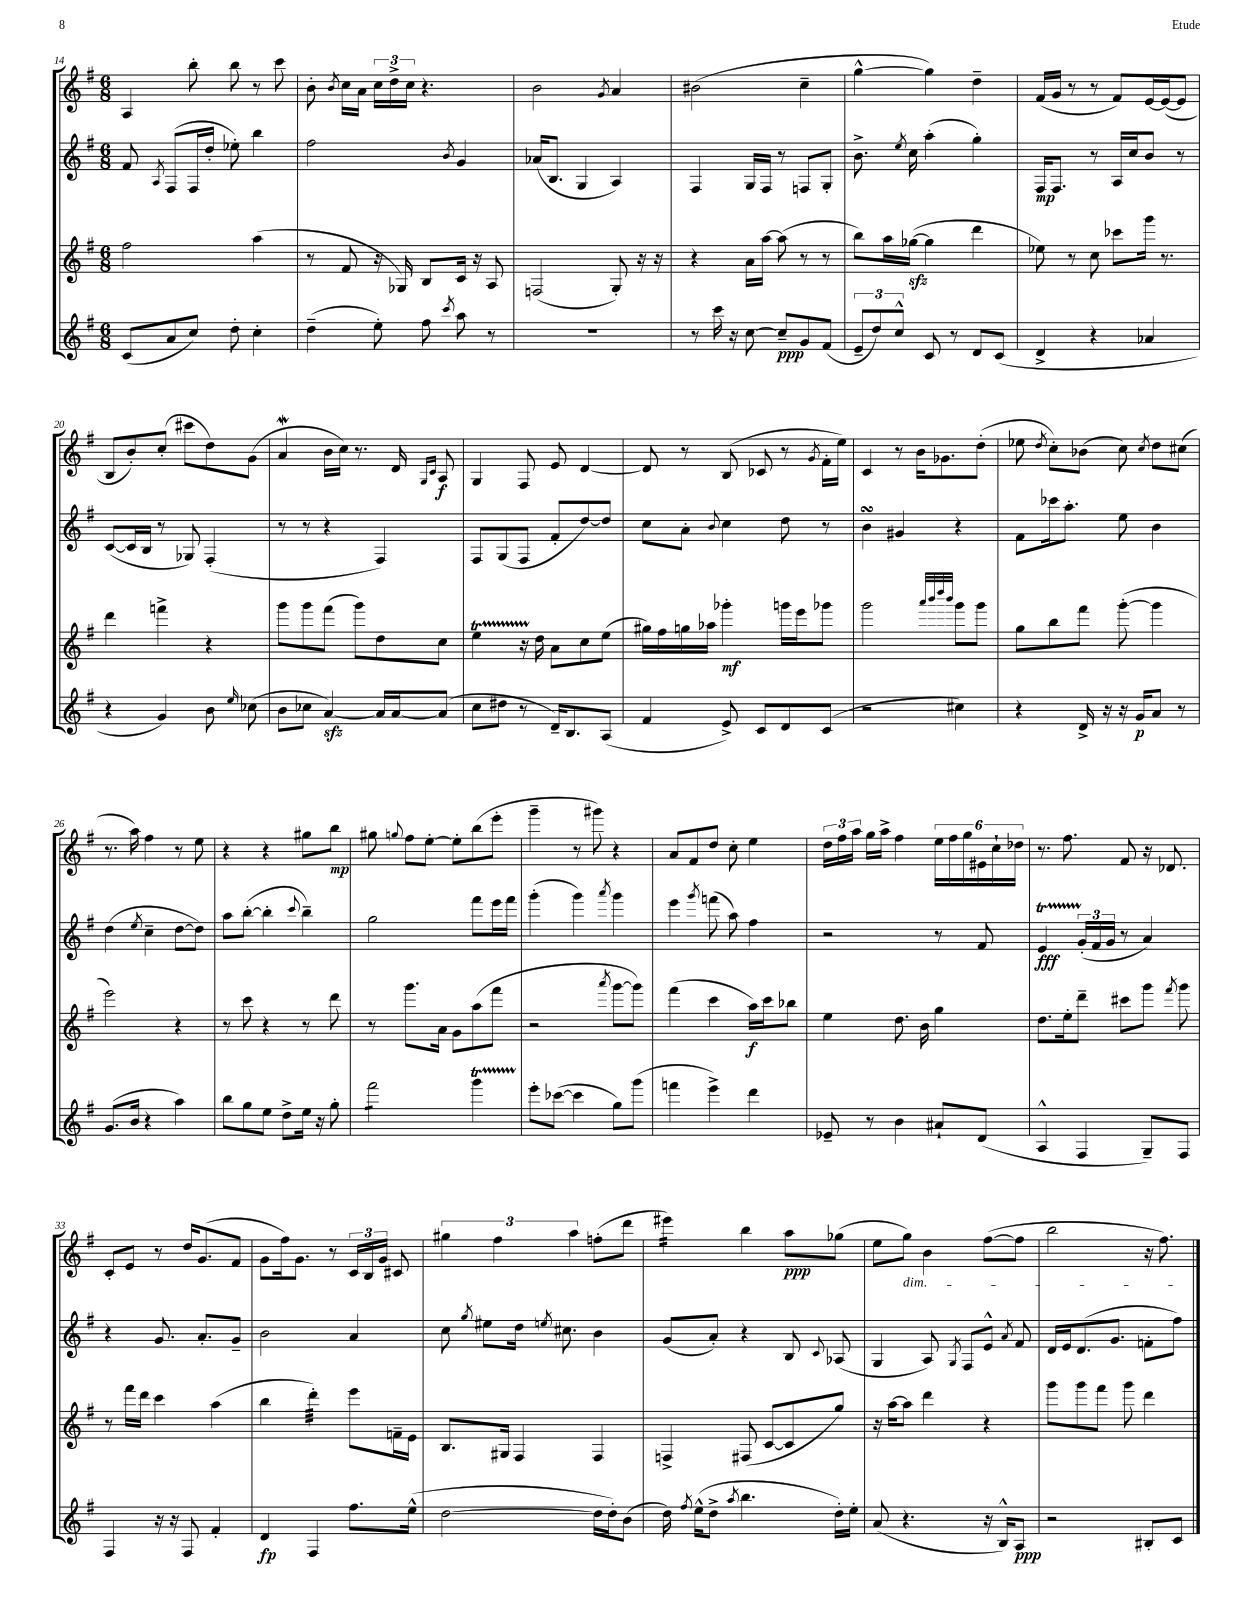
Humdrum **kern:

**kern	**kern	**kern	**kern
*staff4	*staff3	*staff2	*staff1
*clefG2	*clefG2	*clefG2	*clefG2
*k[f#]	*k[f#]	*k[f#]	*k[f#]
*M6/8	*M6/8	*M6/8	*M6/8
(8c/L	2ff#\	8f#/	4A/
.	.	8qA/	.
8a/	.	(8F#/L	.
8cc/J)	.	16F#/L	8bb'\
.	.	16dd'/JJ	.
8dd'\	.	8ee-'\)	8bb\
4cc'\	(4aa\	4bb\	8r
.	.	.	8ccc\
=	=	=	=
(4dd~\	8r	2ff#\	8b'\
.	.	.	8qb/
.	8f#/	.	16cc\LL
.	.	.	16a\JJ
8ee'\)	16r	.	24cc\LL
.	.	.	24dd^\
.	16G-/)	.	.
.	.	.	24cc\JJ
8ff#\	8B/L	.	4.r
8qccc/	.	8qb/	.
8aa\	16c/Jk	4g/	.
.	16r	.	.
8r	8A/	.	.
=	=	=	=
2.r	(2F/	(16a-/LK	2b\
.	.	8.B/J	.
.	.	4G/	.
.	.	.	8qg/
.	8G'/)	4A/)	4a/
.	16r	.	.
.	16r	.	.
=	=	=	=
8r	4r	4F#/	(2b#\
16ccc\	.	.	.
16r	.	.	.
[8cc\	16a\LL	16G/LL	.
.	[16aa\JJ	16F#/JJ	.
8cc~/]L	(8aa\]	8r	.
8g/	8r	8F/L	4cc~\
(8f#/J	8r	8G'/J	.
=	=	=	=
12e~/L	8bb\L)	8.b^\	[4gg^^\
12dd/)	.	.	.
.	16aa\L	.	.
12cc^^/J	.	.	.
.	.	8qee/	.
.	([16gg-\JJ	16cc\	.
8c/	4gg-\]	(4aa'\	4gg\])
8r	.	.	.
8d/L	4ddd\	4gg'\)	4dd~\
(8c/J	.	.	.
=	=	=	=
4d^/	8ee-\)	16F#/LK	(16f#/LL
.	.	8.F#/J	16g/JJ
.	8r	.	8r
4r	8cc\	8r	8r
.	8ccc-\L	16A/LL	8f#/L)
.	.	16cc/J	.
4a-/	16ggg\Jk	8b/J	[16e/L
.	8.r	.	(16e/_J
.	.	8r	8e/]J
=	=	=	=
4r	4ddd\	([8c/L	8B/L
.	.	16c/]L	8b'/)
.	.	16B/JJ	.
4g/)	4fff^\	8r	(8cc'/J
.	.	8G-/)	8ccc#\L
8b\	4r	(4F#'/	8dd\)
16qqee/	.	.	.
(8cc-\	.	.	(8g\J
=	=	=	=
8b\L	8ggg\L	8r	4a/
8cc-\J	8ggg\	8r	.
[4a/)	(8fff#\J	4r	16b\LL
.	.	.	16cc\JJ)
.	8ggg\L)	.	8.r
16a/]LL	8dd\	4F#/)	.
[16a/J	.	.	16d/
.	.	.	16qqG/LL
.	.	.	16qqc/JJ
(8a/]J	8cc\J	.	8A/
=	=	=	=
8cc\L	4ee\	8F#/L	4G/
8dd#\J	.	(8G/	.
8r	16r	8F#/J	8F#/
.	16dd\	.	.
16d~/LK)	8a\L	8f#'/L	8e/
8.B/	.	.	.
.	8cc\	[8dd/)	[4d/
(8A/J	(8ee\J	8dd/]J	.
=	=	=	=
4f#/	16gg#\LL)	8cc\L	8d/]
.	16ff#\	.	.
.	16gg\	8a'\J	8r
.	16aa-\JJ	.	.
.	.	8qqb/	.
8e^/)	4ggg-'\	4cc\	(8B/
8c/L	.	.	8c-/
8d/	16ggg\LL	8dd\	8r
.	16eee\J	.	.
.	.	.	8qg/
(8c/J	8ggg-\J	8r	16f#'\LL
.	.	.	16ee\JJ)
=	=	=	=
2r	2ggg\	4b\	4c/
.	.	4g#/	8r
.	.	.	16b\LK
.	.	.	8.g-\
.	32qqaaa/LLL	.	.
.	32qqbbb/	.	.
.	32qqdddd/	.	.
.	32qqbbb/JJJ	.	.
4cc#\)	8ggg\L	4r	.
.	8ggg\J	.	(8dd'\J
=	=	=	=
4r	8gg\L	8f#\L	8ee-\
.	.	.	8qdd/
.	8bb\	16ccc-\k	8cc'\L)
.	.	8.aa'\J	.
16d^/	8fff#\J	.	(8b-\J
16r	.	.	.
16r	([8ggg'\	8ee\	8cc\)
16g/LK	.	.	.
.	.	.	8qcc/
8a/J	4ggg\]	4b\	8dd\L
8r	.	.	(8cc#\J
=	=	=	=
(8.g/L	2eee\)	(4dd\	8.r
16b/Jk	.	.	16aa\)
.	.	8qee/	.
4r	.	4cc~\	4ff#\
4aa\)	4r	[8dd\L	8r
.	.	8dd\]J)	8ee\
=	=	=	=
8bb\L	8r	8aa\L	4r
8gg\	8ccc\	([8bb'\J	.
8ee\J	4r	4bb'\]	4r
8dd^\L	.	.	.
.	.	8qqccc/	.
16ee\Jk	8r	4bb~\)	8gg#\L
16r	.	.	.
8gg'\	8ddd\	.	8bb\J
=	=	=	=
2fff#\	8r	2gg\	8gg#\
.	.	.	8qqgg/
.	8.ggg\L	.	8ff#\L
.	.	.	[8ee'\J
.	16a\Jk	.	.
.	8g\L	.	8ee'\]L
4ggg\	(8aa\	8fff#\L	(8bb\
.	8fff#\J	16eee\L	8eee'\J
.	.	16fff#\JJ	.
=	=	=	=
8eee'\L	2r	(4ggg'\	4ggg~\
([8ccc-\J	.	.	.
4ccc-\]	.	4ggg\)	8r
.	.	.	8ggg#\)
.	8qaaa/	8qaaa/	.
8gg\L)	[8ggg\L	4ggg\	4r
(8ggg\J	8ggg\]J)	.	.
=	=	=	=
4fff\	(4fff#\	4eee\	8a/L
.	.	.	8f#/
.	.	8qggg/	.
4eee^\)	4ccc\	(8fff\	8dd/J
.	.	8aa\)	8cc'\
4ddd\	16aa\LL)	4ff#\	4ee\
.	16ccc\J	.	.
.	8bb-\J	.	.
=	=	=	=
8e-~/	4ee\	2r	24dd\LL
.	.	.	24ff#\
.	.	.	24aa\JJ
8r	.	.	16gg\LL
.	.	.	16aa^\JJ
4b\	8.dd\	.	4ff#\
.	16b\	.	.
8a#`/L	4gg\	8r	24ee\LL
.	.	.	24ff#\
.	.	.	24gg\
(8d/J	.	8f#/	24e#\
.	.	.	24cc`\
.	.	.	24dd-\JJ
=	=	=	=
4A^^/	8.dd\L	4e/	8.r
.	16ee'\k	.	8.ff#\
4F#/	8ddd~\J	(24g'/LL	.
.	.	24f#/	.
.	.	24g/JJ	.
.	8ccc#\L	8r	8f#/
8G~/L)	8ggg\J	4a/)	16r
.	.	.	8.d-/
.	8qfff#/	.	.
8F#/J	8ggg\	.	.
=	=	=	=
4F#/	8r	4r	8c'/L
.	16fff#\LL	.	8e/J
.	16ddd\JJ	.	.
16r	4ccc\	8.g/	8r
16r	.	.	.
8F#/	.	.	16dd/LK
.	.	8.a'/L	(8.g/
4f#'/	(4aa\	.	.
.	.	8g~/J	8f#/J
=	=	=	=
4d/	4bb\	2b\	8g\L
.	.	.	16ff#\k)
.	.	.	8.g\J
4F#/	4ddd'\)	.	.
.	.	.	8r
8.ff#\L	8eee\L	4a/	24c/LL
.	.	.	24B/
.	.	.	24g/JJ
.	16f~\L	.	8c#/
(16ee^^\Jk	16e\JJ	.	.
=	=	=	=
[2dd\	8.B/L	8cc\	6gg#\
.	.	8qgg/	.
.	.	8ee#\L	.
.	.	.	6ff#\
.	16G#/Jk	.	.
.	4F#/	16dd\Jk	.
.	.	8qee/	.
.	.	8.cc#\	.
.	.	.	6aa\
16dd\]LL	4F#/	4b\	(8ff'\L
16dd'\J)	.	.	.
(8b\J	.	.	8ddd\J
=	=	=	=
16dd\)	4F^/	(8g/L	4eee#\)
8qff#/	.	.	.
(16ee^^\LK	.	.	.
8dd^\J	.	8a'/J)	.
8qaa/	.	.	.
4.bb\	(8F#/	4r	4bb\
.	[8c/L	.	.
.	8c/]	8B/	8aa\L
.	.	8qqc/	.
16dd'\LL)	8gg/J)	(8A-/	(8gg-\J
16ee'\JJ	.	.	.
=	=	=	=
(8a/	16r	4G/	8ee\L
.	[16aa\LK	.	.
4.r	8aa\]J	.	8gg\J)
.	4ddd\	8A/)	4b\
.	.	8qG/	.
.	.	8F#/L	.
16r	4r	8e^^/J	([8ff#\L
16B^^/LK)	.	.	.
.	.	8qa/	.
8A/J	.	8f#/	8ff#\]J
=	=	=	=
2r	8ggg\L	16d/LL	2bb\
.	.	16e/J	.
.	8ggg\	(8.d/	.
.	8fff#\J	.	.
.	.	8.g/J	.
.	8ggg\	.	.
8B#'/L	4ddd\	8f'\L	16r
.	.	.	8.ff#\)
8c/J	.	8ff#\J)	.
==	==	==	==
*-	*-	*-	*-
